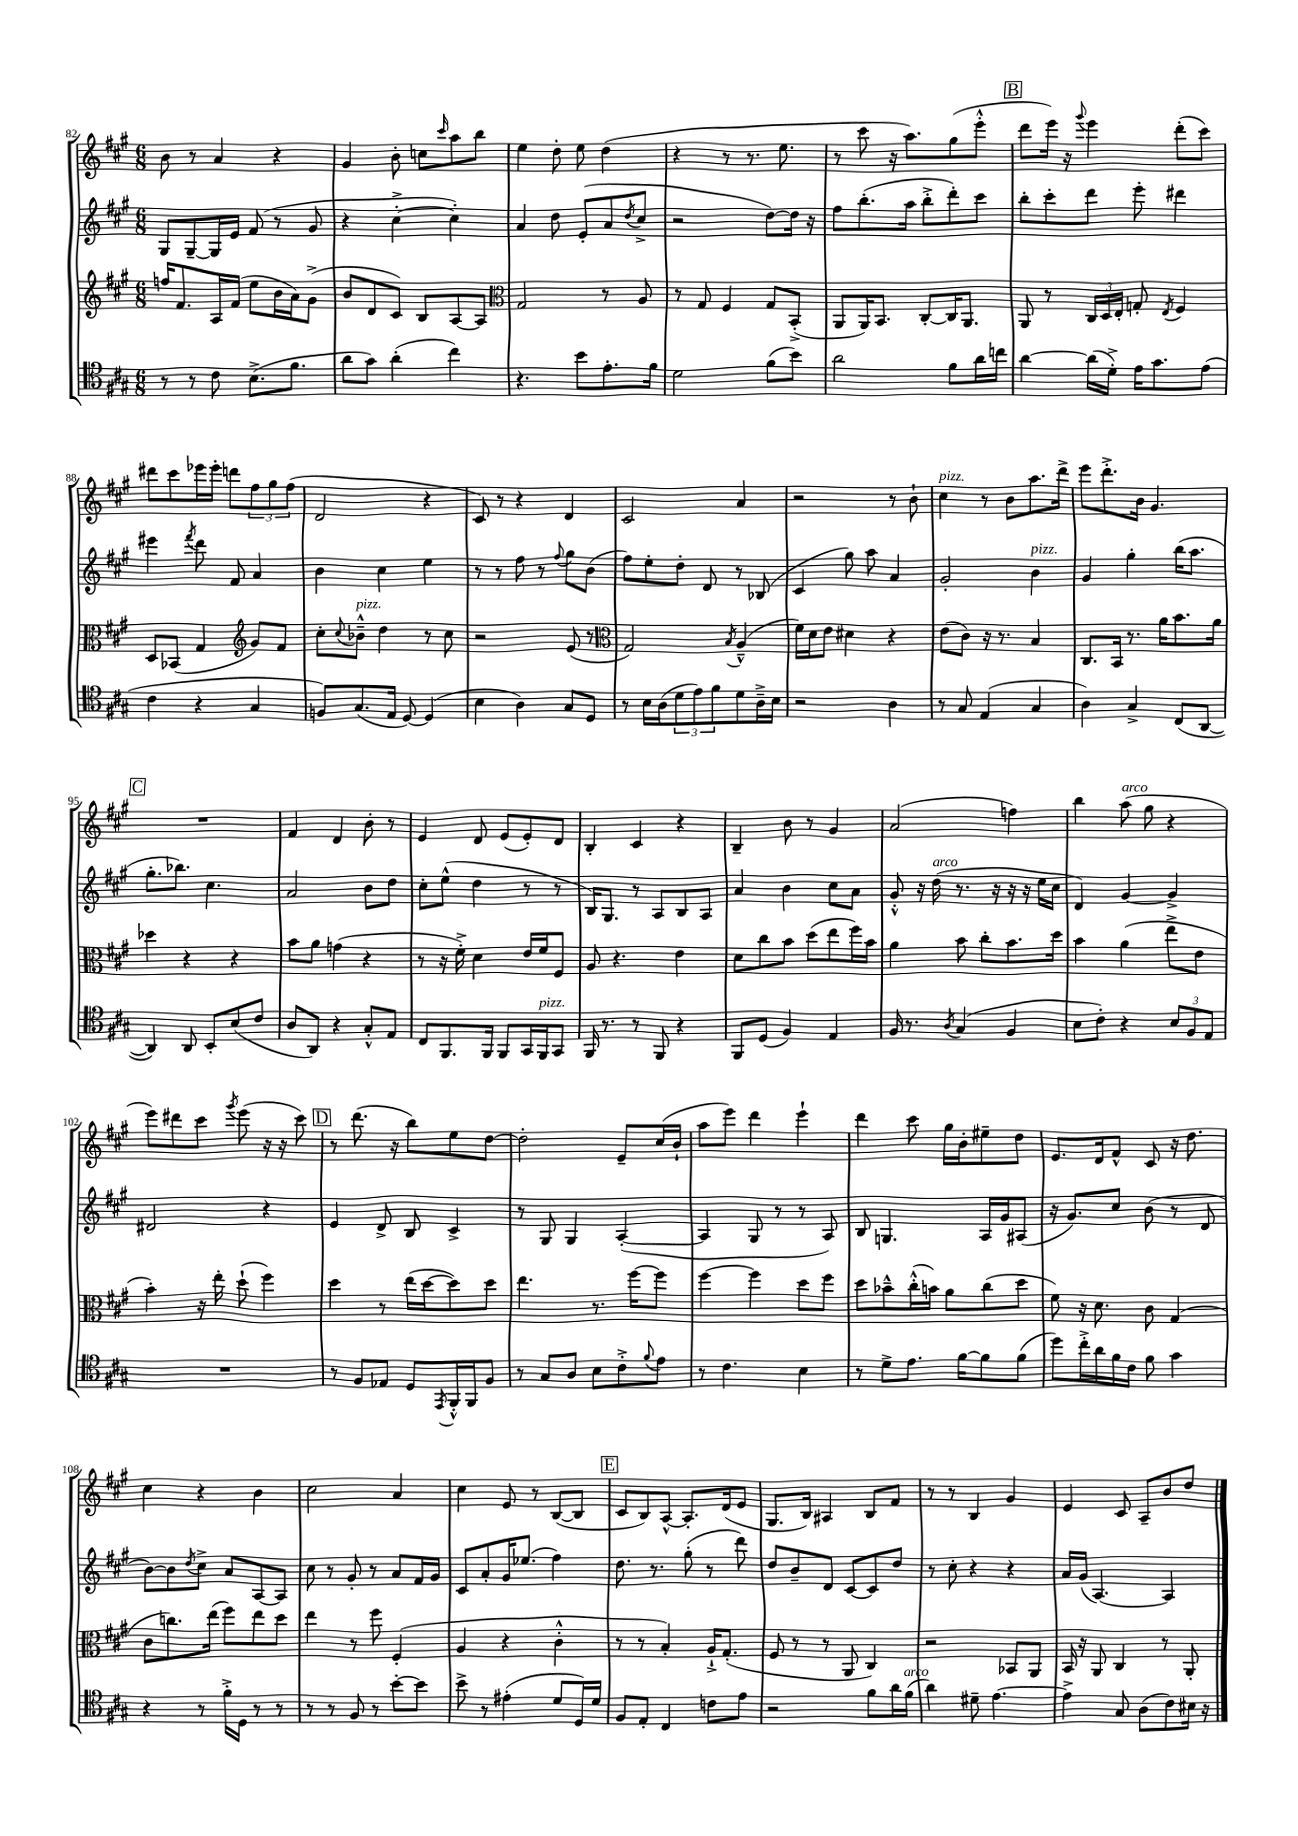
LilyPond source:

<<
\new StaffGroup <<
\new Staff = "s0" {
    \clef treble \key a \major \numericTimeSignature \time 6/8
    b'8 r8 a'4 r4 |
    gis'4 b'8-. c''8 \grace { cis'''16 } a''8 b''8 |
    e''4 d''8-. e''8 d''4( |
    r4 r8 r8. e''8. |
    r8 cis'''8 r16 a''8.) gis''8( e'''8-.-^ |
    \mark \markup { \box "B" } d'''8 e'''16) r16 \appoggiatura { gis'''8 } e'''4 d'''8-.( cis'''8) |
    dis'''8 cis'''8 ees'''16 ees'''16-. d'''8 \tuplet 3/2 { fis''8 gis''8 fis''8( } |
    d'2 r4 |
    cis'8) r8 r4 d'4 |
    cis'2 a'4 |
    r2 r8 b'8-! |
    cis''4^\markup { \italic "pizz." } r8 b'8 a''8. d'''16-> |
    e'''8 d'''8.-.-> b'16 gis'4. |
    \mark \markup { \box "C" } R2. |
    fis'4 d'4 b'8-. r8 |
    e'4 d'8 e'8( e'8-.) d'8 |
    b4-. cis'4 r4 |
    b4-- b'8 r8 gis'4 |
    a'2( f''4) |
    b''4 a''8^\markup { \italic "arco" }( gis''8 r4 |
    e'''8) dis'''8 cis'''8 \acciaccatura { gis'''8 } e'''8( r16 r16 cis'''8) |
    \mark \markup { \box "D" } r8 d'''8.( r16 b''8) e''8 d''8~ |
    d''2-. e'8-- cis''16( b'16-! |
    a''8 e'''8) d'''4 e'''4-! |
    d'''4 cis'''8 gis''16 b'16-. eis''8-- d''8 |
    e'8. d'16 fis'8-^ cis'8 r16 d''8. |
    cis''4 r4 b'4 |
    cis''2 a'4 |
    cis''4 e'8 r8 b8~( b8 |
    \mark \markup { \box "E" } cis'8 b8) a8~-^ a8.-. d'16( e'8 |
    gis8. b16) ais4 b8 fis'8 |
    r8 r8 b4 gis'4 |
    e'4 cis'8 a8-- b'8 d''8 \bar "|." |
}
\new Staff = "s1" {
    \clef treble \key a \major \numericTimeSignature \time 6/8
    gis8 gis8~-- gis16 e'16 fis'8( r8 gis'8 |
    r4 cis''4~-.-> cis''4-.) |
    a'4 d''8 e'8-.( a'8 \acciaccatura { d''8 } cis''8-> |
    r2 d''8~) d''16 r16 |
    fis''8 b''8.-.( a''16 b''8-.-> d'''8-.) cis'''8 |
    \mark \markup { \box "B" } b''8-. cis'''8-. d'''8 e'''8-. dis'''4 |
    eis'''4 \acciaccatura { fis'''8 } d'''8 fis'8 a'4 |
    b'4 cis''4 e''4 |
    r8 r8 fis''8 r8 \appoggiatura { fis''8 } gis''8 b'8( |
    fis''8) e''8-. d''8-. d'8 r8 bes8( |
    cis'4 gis''8) a''8 a'4 |
    gis'2-. b'4^\markup { \italic "pizz." } |
    gis'4 gis''4-. b''16( a''8. |
    \mark \markup { \box "C" } gis''8.-. bes''8.) cis''4. |
    a'2 b'8 d''8 |
    cis''8-. e''8-^( d''4 r8 r8 |
    b16) gis8. r8 a8 b8 a8 |
    a'4 b'4 cis''8 a'8 |
    gis'8-.-^ r16 d''16^\markup { \italic "arco" }( r8. r16 r16 r16 e''16 cis''16 |
    d'4) gis'4~ gis'4-> |
    dis'2 r4 |
    \mark \markup { \box "D" } e'4 d'8-> b8 cis'4-> |
    r8 gis8 gis4 a4~-.( |
    a4 gis8 r8 r8 a8) |
    b8 g4. a16 gis'16 ais8( |
    r16 gis'8.) cis''8 b'8( r8 d'8 |
    b'8~) b'8 \acciaccatura { d''8 } cis''8-> a'8 a8~ a8 |
    cis''8 r8 gis'8-. r8 a'8 fis'16 gis'16 |
    cis'8 a'8-. gis'16 ees''8.( fis''4) |
    \mark \markup { \box "E" } d''8. r8. gis''8-.( r8 d'''8) |
    d''8 b'8-- d'8 cis'8~ cis'8 d''8 |
    r8 cis''8-. r4 r4 |
    a'16 gis'16( a4.~) a4 \bar "|." |
}
\new Staff = "s2" {
    \clef treble \key a \major \numericTimeSignature \time 6/8
    f''16 fis'8. a16 fis'16( e''8 b'16 a'16) gis'8->( |
    b'8 d'8 cis'8) b8 a8~ a8 |
    \clef alto gis2 r8 a8 |
    r8 gis8 fis4 gis8 b,8-.->( |
    a,8 a,16) b,8. cis8~-. cis16 a,8. |
    \mark \markup { \box "B" } a,8 r8 \tuplet 3/2 { cis16 d16 e16-. } g8-. \acciaccatura { e8 } fis4 |
    d8 bes,8( gis4 \clef treble gis'8) fis'8 |
    cis''8-. \appoggiatura { cis''8 } bes'8---^^\markup { \italic "pizz." } d''4 r8 cis''8 |
    r2 e'8( r8 |
    \clef alto gis2) \acciaccatura { b8 } a4---^( |
    fis'16) d'16 e'8 dis'4 r4 |
    e'8( cis'8) r16 r8. b4 |
    cis8. b,16 r8. a'16 b'8. a'16 |
    \mark \markup { \box "C" } des''4 r4 r4 |
    b'8 a'8 g'4( r4 |
    r8 r16 fis'16-.->) d'4 e'16 fis'16 fis8 |
    a8 r4. e'4 |
    d'8 cis''8 b'8 d''8( e''8 fis''16) b'16 |
    a'4 b'8 cis''8-. b'8. d''16 |
    b'4 a'4( e''8-> e'8 |
    b'4-.) r16 e''16-. d''8-!( fis''4) |
    \mark \markup { \box "D" } d''4 r8 e''16( d''16~ d''8) d''8 |
    e''4. r8. fis''16~ fis''8 |
    fis''4~ fis''4 d''8 fis''8 |
    d''8 bes'8---^ cis''16-.-^( b'16) a'8 cis''8( d''8 |
    fis'8) r16 d'8. cis'8 gis4( |
    cis'8 c''8.) e''16( fis''8) e''8 d''8 |
    e''4 r8 fis''8 fis4-.( |
    a4 r4 cis'4-.-^ |
    \mark \markup { \box "E" } r8 r8 b4-.) a16-!-> gis8.-.( |
    fis8 r8 r8 a,8 cis4) |
    r2 bes,8 a,8 |
    b,16 r16 a,8 cis4 r8 a,8-. \bar "|." |
}
\new Staff = "s3" {
    \clef tenor \key a \major \numericTimeSignature \time 6/8
    r8 r8 cis'8 b8.->( fis'8. |
    a'8 gis'8) a'4-.( cis''4) |
    r4. b'8 e'8.-. fis'16 |
    d'2 fis'8( b'8) |
    a'2 fis'8 a'16 c''16 |
    \mark \markup { \box "B" } a'4~ a'16( d'16-.->) e'16 gis'8. e'8( |
    cis'4 r4 gis4 |
    f8) gis8.( e16 d8~) d4( |
    b4 a4) gis8 d8 |
    r8 b16 a16( \tuplet 3/2 { d'8 e'8) fis'8 } d'8 a16---> b16 |
    r2 a4 |
    r8 gis8 e4( gis4 |
    a4) gis4-> cis8( a,8~ |
    \mark \markup { \box "C" } a,4) a,8 b,8-. b8( cis'8 |
    a8 a,8) r4 gis8-.-^ e8 |
    cis8 fis,8. fis,16 fis,8 gis,16 fis,16^\markup { \italic "pizz." } gis,8 |
    fis,16 r8. r8 fis,8 r4 |
    fis,8 d8( fis4) e4 |
    fis16 r8. \acciaccatura { a8 } gis4( fis4 |
    b8 cis'8-.) r4 \tuplet 3/2 { b8 fis8 e8 } |
    R2. |
    \mark \markup { \box "D" } r8 fis8 ees8 d8 \acciaccatura { e,8 } fis,16-.-^ fis,16 fis8 |
    r8 gis8 a8 b8 cis'8-.-> \appoggiatura { fis'8 } e'8 |
    r8 cis'4. b4 |
    r8 d'8-> e'8. fis'16~ fis'8 fis'8( |
    d''8) cis''16-.-> a'16 fis'16 cis'16 fis'8 gis'4 |
    r4 r8 fis'16-.-> d16 r8 r8 |
    r8 r8 fis8 r8 b'8~-. b'8 |
    b'8-> r8 eis'4-.( d'8 d16) d'16 |
    \mark \markup { \box "E" } fis8 e8-. cis4 c'8 e'8 |
    r2 fis'8 a'16 fis'16^\markup { \italic "arco" }( |
    a'4) dis'8-- e'4.~ |
    e'4-> gis8 a8( cis'8) bis16 r16 \bar "|." |
}
>>
>>
\layout { \context { \Score currentBarNumber = #82 } }
